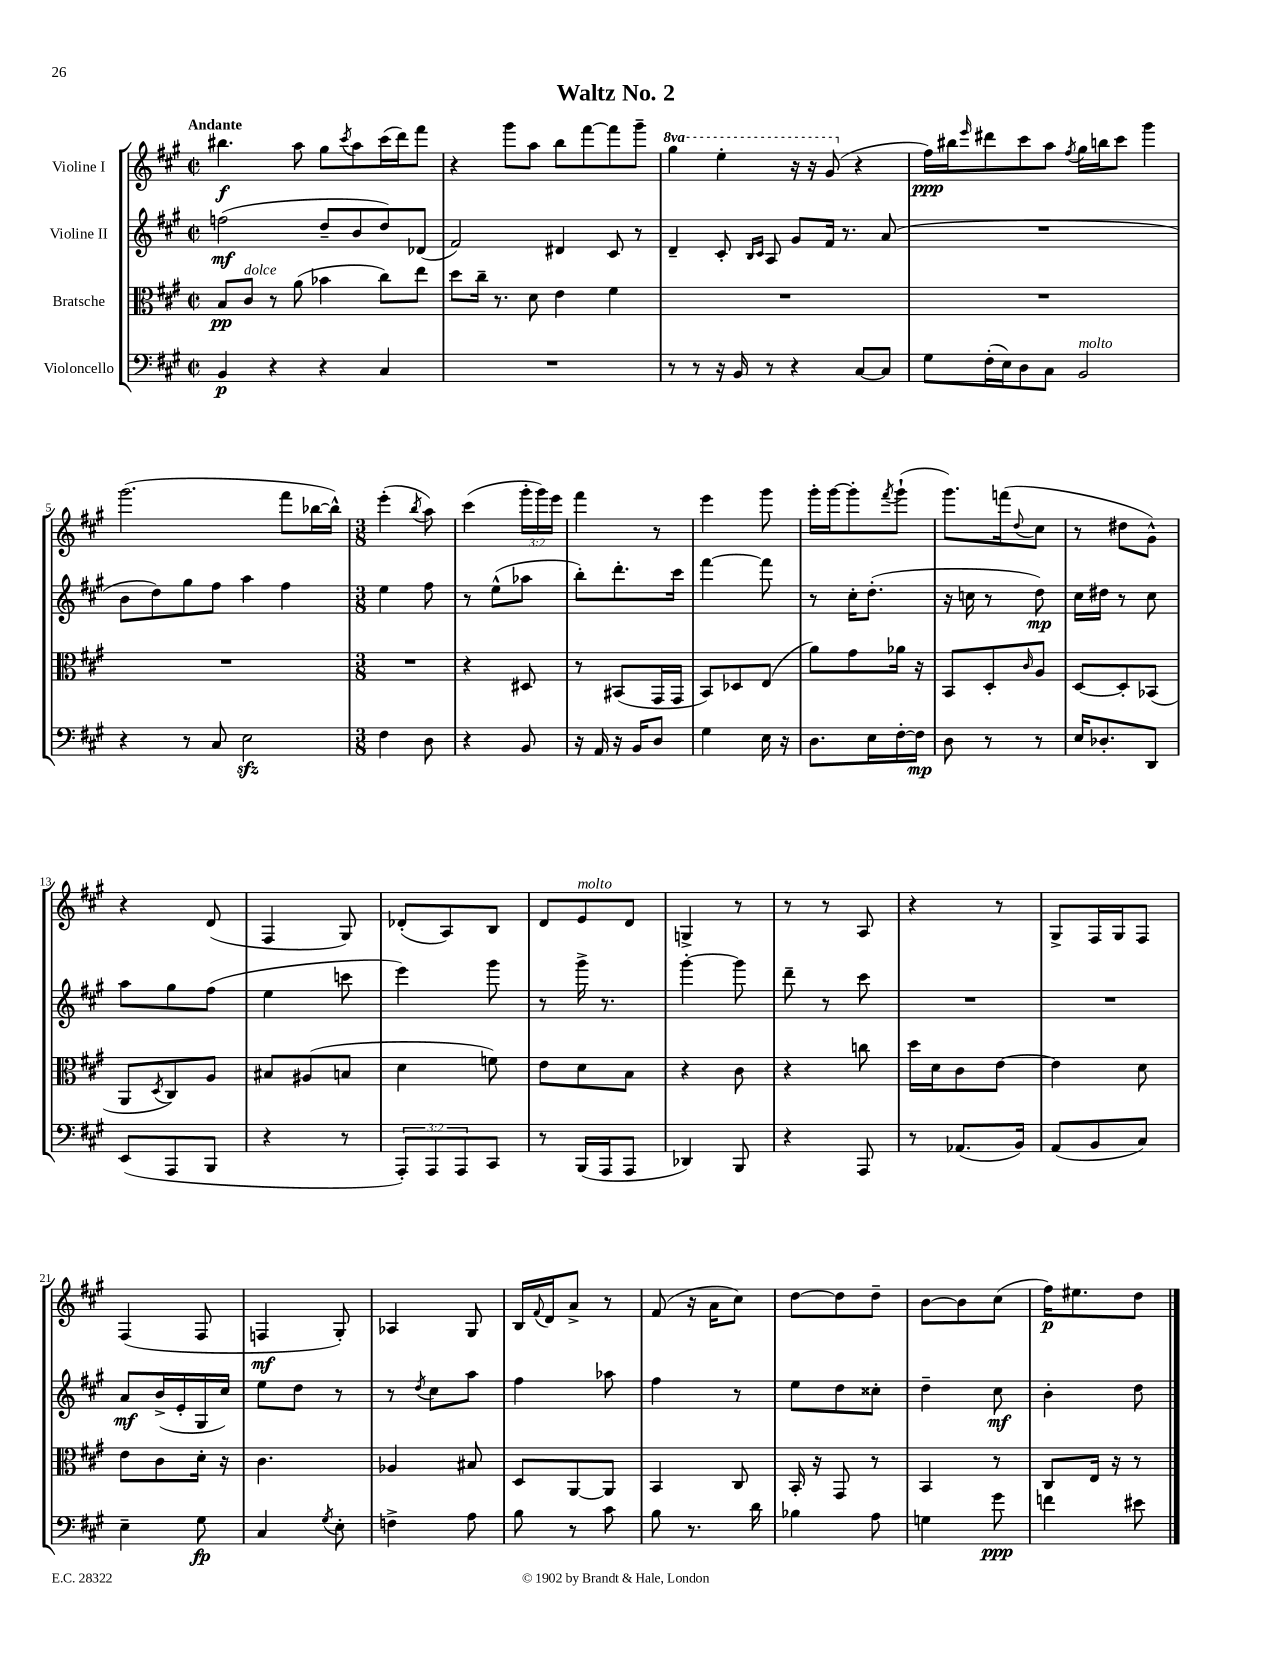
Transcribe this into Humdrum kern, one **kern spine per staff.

**kern	**kern	**kern	**kern
*staff4	*staff3	*staff2	*staff1
*clefF4	*clefC3	*clefG2	*clefG2
*k[f#c#g#]	*k[f#c#g#]	*k[f#c#g#]	*k[f#c#g#]
*M2/2	*M2/2	*M2/2	*M2/2
*met(c|)	*met(c|)	*met(c|)	*met(c|)
4BB	8B	(2ff	4.bb#
.	8c#	.	.
4r	8r	.	.
.	(8a	.	8aa
4r	4b-	8dd~	8gg#
.	.	.	8qccc#
.	.	8b	8aa
4C#	8cc#)	8dd)	(16ccc#
.	.	.	16ddd)
.	8ee	(8d-	8fff#
=	=	=	=
1r	8dd	2f#)	4r
.	16cc#~	.	.
.	8.r	.	.
.	.	.	8ggg#
.	8d	.	8aa
.	4e	4d#	8bb
.	.	.	[8fff#
.	4f#	8c#	8fff#]
.	.	8r	8ggg#~
=	=	=	=
8r	1r	4d~	4ggg#
8r	.	.	.
16r	.	8c#'	4eee'
16BB	.	.	.
.	.	16qqB	.
.	.	16qqc#	.
8r	.	8A	.
4r	.	8g#	16r
.	.	.	16r
.	.	16f#	(8gg#
.	.	8.r	.
[8C#	.	.	4r
8C#]	.	(8a	.
=	=	=	=
8G#	1r	1r	16ff#)
.	.	.	16bb#
.	.	.	16qqeee
(16F#'	.	.	8ddd#
16E)	.	.	.
8D	.	.	8ccc#
8C#	.	.	8aa
.	.	.	8qff#
2BB	.	.	16gg#
.	.	.	16bb
.	.	.	8ccc#
.	.	.	4ggg#
=	=	=	=
4r	1r	8b	(2.ggg#
.	.	8dd)	.
8r	.	8gg#	.
8C#	.	8ff#	.
2E	.	4aa	.
.	.	4ff#	8fff#
.	.	.	[16bb-
.	.	.	16bb-^^])
=	=	=	=
*M3/8	*M3/8	*M3/8	*M3/8
4F#	4.r	4ee	(4eee'
.	.	.	8qbb
8D	.	8ff#	8aa)
=	=	=	=
4r	4r	8r	(4ccc#
.	.	(8ee^^	.
8BB	8D#	8aa-	24ggg#'
.	.	.	24ggg#)
.	.	.	24eee
=	=	=	=
16r	8r	8bb')	4fff#
16AA	.	.	.
16r	(8BB#	8.ddd'	.
16BB	.	.	.
8D	16GG#	.	8r
.	16GG#	16ccc#	.
=	=	=	=
4G#	8BB)	[4fff#	4eee
.	8D-	.	.
16E	(8E	8fff#]	8ggg#
16r	.	.	.
=	=	=	=
8.D	8a)	8r	16ggg#'
.	.	.	[16ggg#
.	8g#	16cc#'	8ggg#']
16E	.	(8.dd'	.
.	.	.	8qfff#
[16F#'	16a-	.	(8ggg#`
16F#]	16r	.	.
=	=	=	=
8D	8BB	16r	8.ggg#)
.	.	16cc	.
8r	8D'	8r	.
.	.	.	(16fff
.	16qqc#	.	8qqdd
8r	8A	8dd)	8cc#
=	=	=	=
16E	[8D	16cc#	8r
8.D-'	.	16dd#	.
.	8D']	8r	8dd#
8DD	(8BB-	8cc#	8g#^^)
=	=	=	=
(8EE	8AA	8aa	4r
.	8qD	.	.
8AAA	8C#)	8gg#	.
8BBB	8A	(8ff#	(8d
=	=	=	=
4r	8B#	4ee	4F#
.	(8A#	.	.
8r	8B	8ccc	8G#)
=	=	=	=
12AAA')	4d	4eee)	(8d-'
12AAA	.	.	.
.	.	.	8A)
12AAA	.	.	.
8CC#	8f)	8ggg#	8B
=	=	=	=
8r	8e	8r	8d
(16BBB	8d	16ggg#^	8e
16AAA	.	8.r	.
8AAA	8B	.	8d
=	=	=	=
4DD-)	4r	[4ggg#'	4G^
8BBB	8c#	8ggg#]	8r
=	=	=	=
4r	4r	8ddd~	8r
.	.	8r	8r
8AAA	8cc	8ccc#	8A
=	=	=	=
8r	16dd	4.r	4r
.	16d	.	.
(8.AA-	8c#	.	.
.	[8e	.	8r
16BB)	.	.	.
=	=	=	=
(8AA	4e]	4.r	8G#^
8BB	.	.	16F#
.	.	.	16G#
8C#)	8d	.	8F#
=	=	=	=
4E~	8e	8a	(4F#
.	8c#	(16b^	.
.	.	16e'	.
8G#	16d'	16G#	8F#
.	16r	16cc#)	.
=	=	=	=
4C#	4.c#	8ee	4F
.	.	8dd	.
8qG#	.	.	.
8E'	.	8r	8G#')
=	=	=	=
4F^	4A-	8r	4A-
.	.	8qdd	.
.	.	8cc#	.
8A	8B#	8aa	8G#
=	=	=	=
8B	8D	4ff#	16B
.	.	.	8qqf#
.	.	.	16d
8r	[8AA	.	8a^
8c#	8AA]	8aa-	8r
=	=	=	=
8B	4BB	4ff#	(8f#
8.r	.	.	16r
.	.	.	16a
.	8C#	8r	8cc#)
16d	.	.	.
=	=	=	=
4B-	16BB'	8ee	[8dd
.	16r	.	.
.	8GG#	8dd	8dd]
8A	8r	8cc##'	8dd~
=	=	=	=
4G	4BB	4dd~	[8b
.	.	.	8b]
8g#	8r	8cc#	(8cc#
=	=	=	=
4f	8C#	4b'	16ff#)
.	.	.	8.ee#
.	16E	.	.
.	16r	.	.
8e#	8r	8dd	8dd
==	==	==	==
*-	*-	*-	*-
